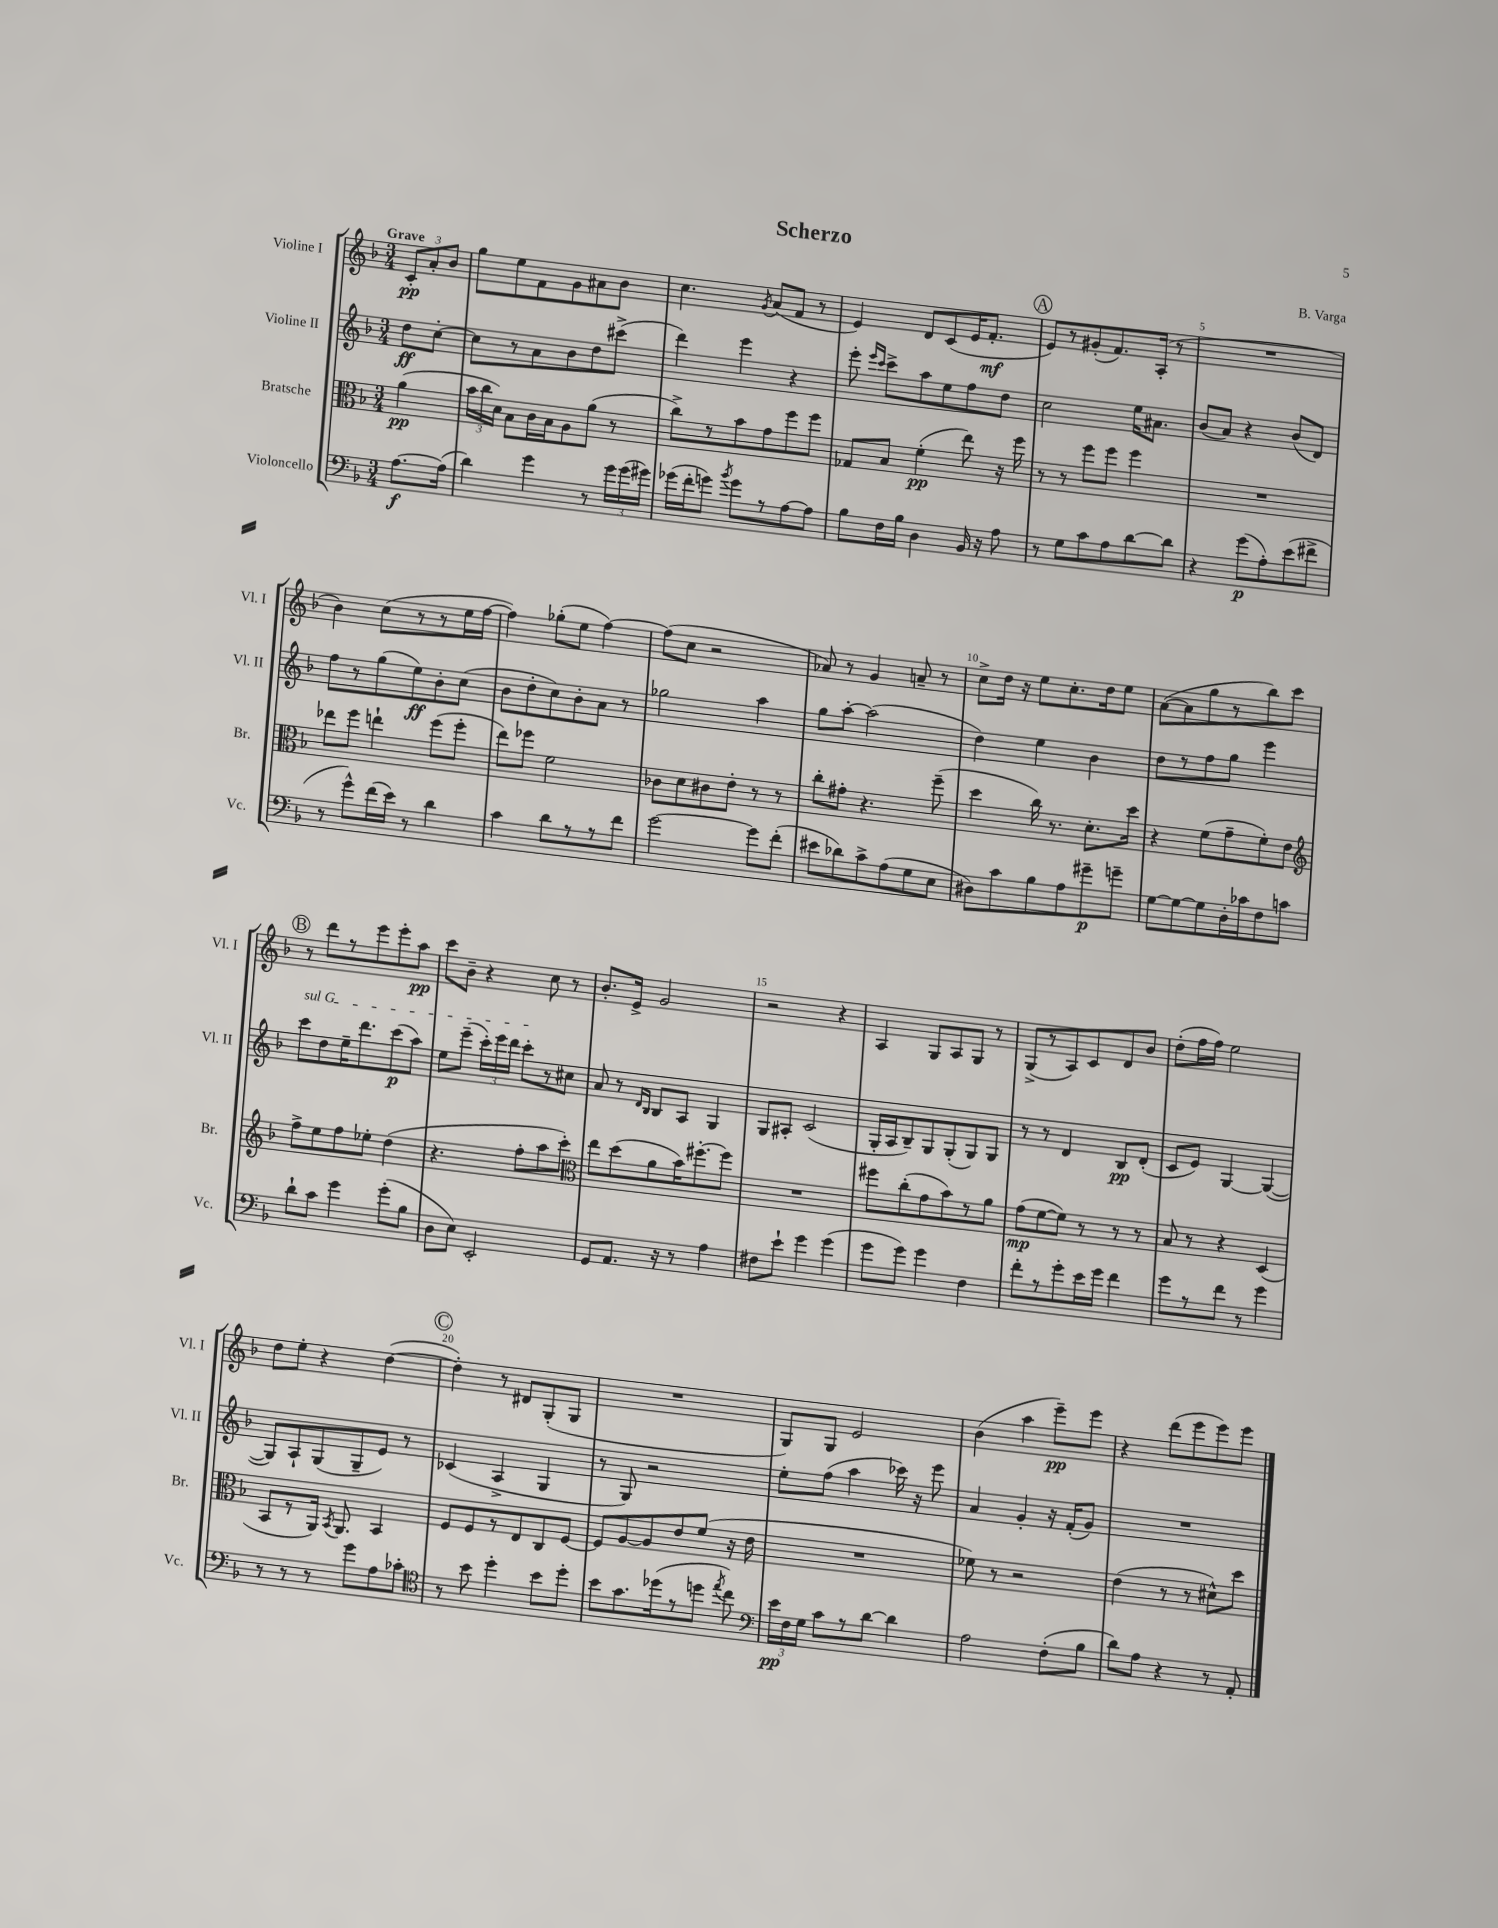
\header { title = "Scherzo" composer = "B. Varga" }
<<
\new StaffGroup <<
\new Staff = "s0" \with { instrumentName = "Violine I" shortInstrumentName = "Vl. I" } {
    \clef treble \key f \major \numericTimeSignature \time 3/4 \partial 4 \tempo "Grave"
    \autoBeamOff \tuplet 3/2 { c'8[-.\pp a'8-. bes'8] } |
    g''8[ e''8 f'8 g'8 ais'8 bes'8] |
    c''4. \acciaccatura { g'8 } a'8[( f'8] r8 |
    e'4) d'8[ c'8( e'16 f'8.]-.\mf |
    \mark \markup { \circle "A" } e'8[) r8 gis'8-.( f'8.) a16]-.( r8 |
    R2. |
    bes'4) c''8[( r8 r8 e''16 f''16]~ |
    f''4) ges''8[-.( e''8] f''4~) |
    f''8[( c''8] r2 |
    aes'8) r8 g'4 a'8-- r8 |
    c''8[-> d''16] r16 e''8[ c''8.-. d''16 e''8] |
    a'8[~( a'8 g''8 r8 bes''8) c'''8] |
    \mark \markup { \circle "B" } r8 d'''8[ r8 e'''8 e'''8-. a''8]\pp |
    c'''8[ bes'8]-- r4 c''8 r8 |
    bes'8.[-. e'16]-> g'2 |
    r2 r4 |
    a4 g8[ a8 g8] r8 |
    g8[->( r8 a8) c'8 d'8 bes'8] |
    d''8[-.( f''16 f''16]) e''2 |
    d''8[ e''8]-. r4 d''4~( |
    \mark \markup { \circle "C" } d''4-.) r8 dis'8[ g8-.( g8] |
    R2. |
    g8[) g8] e'2 |
    bes'4( a''4 e'''8[--\pp) e'''8] |
    r4 d'''8[( e'''8 e'''8) e'''8] \bar "|." |
}
\new Staff = "s1" \with { instrumentName = "Violine II" shortInstrumentName = "Vl. II" } {
    \clef treble \key f \major \numericTimeSignature \time 3/4 \partial 4
    \autoBeamOff d''8[\ff c''8]~-. |
    c''8[ r8 a'8 bes'8 d''8 cis'''8]->( |
    d'''4) e'''4 r4 |
    e'''8-. \grace { e'''16[ c'''16] } c'''8[-> a''8 e''8 f''8 d''8] |
    \mark \markup { \circle "A" } c''2 e''16[ ais'8.] |
    bes'8[( a'8]) r4 bes'8[( d'8]) |
    f''8[ r8 g''8( e''8\ff) bes'8-. c''8]( |
    bes'8[ d''8-. c''8) bes'8-. a'8] r8 |
    ges''2 a''4 |
    g''8[ a''8]~-. a''2( |
    d''4) e''4 bes'4 |
    d''8[ r8 f''8 g''8] e'''4 |
    \mark \markup { \circle "B" } \once \override TextSpanner.bound-details.left.text = \markup { \italic "sul G" } c'''8[\startTextSpan d''8 e''16-- d'''8. c'''8\p( a''8]) |
    e''8[ e'''8]--( \tuplet 3/2 { c'''16[-.) e'''16 d'''16] } c'''8[-.\stopTextSpan r8 cis''8] |
    a'8 r8 \grace { d'16[ bes16] } bes8[ a8] g4 |
    g8[ ais8]-. c'2( |
    g16[-. a16 bes8--) g8 g8-.( g8) g8] |
    r8 r8 d'4 bes8[\pp d'8]-.( |
    c'8[ e'8]) g4~ g4~( |
    g8[) a8-! g8( g8-- e'8]) r8 |
    \mark \markup { \circle "C" } ces'4( a4-> g4 |
    r8 g8) r2 |
    e''8[-. f''8]( a''4 ces'''16) r16 e'''8 |
    a'4 g'4-. r16 f'16[-.( g'8]) |
    R2. \bar "|." |
}
\new Staff = "s2" \with { instrumentName = "Bratsche" shortInstrumentName = "Br." } {
    \clef alto \key f \major \numericTimeSignature \time 3/4 \partial 4
    \autoBeamOff a'4\pp( |
    \tuplet 3/2 { bes'16[ c''16 d'16]) } bes8[ c'16 bes16 a8 a'8]( r8 |
    c''8[->) r8 bes'8 g'8 f''8 f''8] |
    ges8[ bes8] f'4-.\pp( e''8) r16 f''16 |
    \mark \markup { \circle "A" } r8 r8 f''8[ f''8] f''4 |
    R2. |
    ees''8[ f''8] e''4-! f''8[( f''8]-. |
    e''8[) fes''8] f'2 |
    ces'8[ d'8 cis'8 e'8]-. r8 r8 |
    c''8[-. gis'8]-. r4. f''8--( |
    d''4 c''16) r8. d'8.[-. d''16] |
    r4 f'8[( g'8-- f'8-.) e'8] |
    \mark \markup { \circle "B" } \clef treble f''8[-> e''8 f''8 ees''8]-. d''4( |
    r4. f''8[-. a''8 c'''8]-.) |
    \clef alto e''8[ d''8( a'8 bes'16) fis''8.~-. fis''8] |
    R2. |
    fis''8[ c''8-.( g'8 bes'8) r8 a'8] |
    g'8[\mp( f'8~ f'8]) r8 r8 r8 |
    bes8 r8 r4 d4( |
    bes,8[ r8 a,16]) \acciaccatura { bes,8 } a,8. bes,4 |
    \mark \markup { \circle "C" } f8[ f8 r8 e8 c8 f8]~ |
    f8[ a8~ a8 e'8 f'8]( r16 e'16 |
    R2. |
    fes'8) r8 r2 |
    e'4( r8 r8 dis'8[-^) d''8] \bar "|." |
}
\new Staff = "s3" \with { instrumentName = "Violoncello" shortInstrumentName = "Vc." } {
    \clef bass \key f \major \numericTimeSignature \time 3/4 \partial 4
    \autoBeamOff a8.[~\f a16]( |
    d'4) g'4 r8 \tuplet 3/2 { g'16[ g'16( gis'16]) } |
    ges'16[( f'16-. g'8]) \acciaccatura { bes'8 } g'8[ r8 a8~ a8] |
    bes8[ f16 bes16] d4 bes,16 r16 a8 |
    \mark \markup { \circle "A" } r8 g8[ c'8 a8 d'8~ d'8] |
    r4 g'8[\p( a8-.) e'8( fis'8]-> |
    r8 g'8[-^) f'16( e'16]) r8 d'4 |
    c'4 d'8[ r8 r8 f'8] |
    g'2~ g'8[ f'8]-.( |
    eis'8[ des'8) c'8-> a8( g8 e8] |
    dis8[) c'8 bes8 a8 gis'8--\p g'8]-- |
    g8[~ g8~ g8 d16-. ces'16 f8 c'8] |
    \mark \markup { \circle "B" } d'8[-! c'8] g'4 g'8[-.( bes8] |
    d8[ e8]) e,2-. |
    g,8[ a,8.] r16 r8 a4 |
    fis8[ e'8]-! g'4 g'4( |
    g'8[ g'8]) g'4 f4 |
    f'8[-. r8 g'8-. e'16 g'16] f'4 |
    g'8[ r8 f'8] r8 g'4 |
    r8 r8 r8 g'8[ a8 ces'8]-. |
    \mark \markup { \circle "C" } \clef tenor r8 bes'8 d''4-. bes'8[ d''8]-. |
    bes'8[ g'8. des''16( r8 d''8] \acciaccatura { e''8 } c''8) |
    \clef bass \tuplet 3/2 { e'16[\pp f16 g16] } c'8[ r8 d'8]~ d'4 |
    a2 f8[-.( bes8] |
    d'8[) a8] r4 r8 a,8-. \bar "|." |
}
>>
>>
\layout { \context { \Score \override BarNumber.break-visibility = ##(#f #t #t) barNumberVisibility = #(every-nth-bar-number-visible 5) } }
